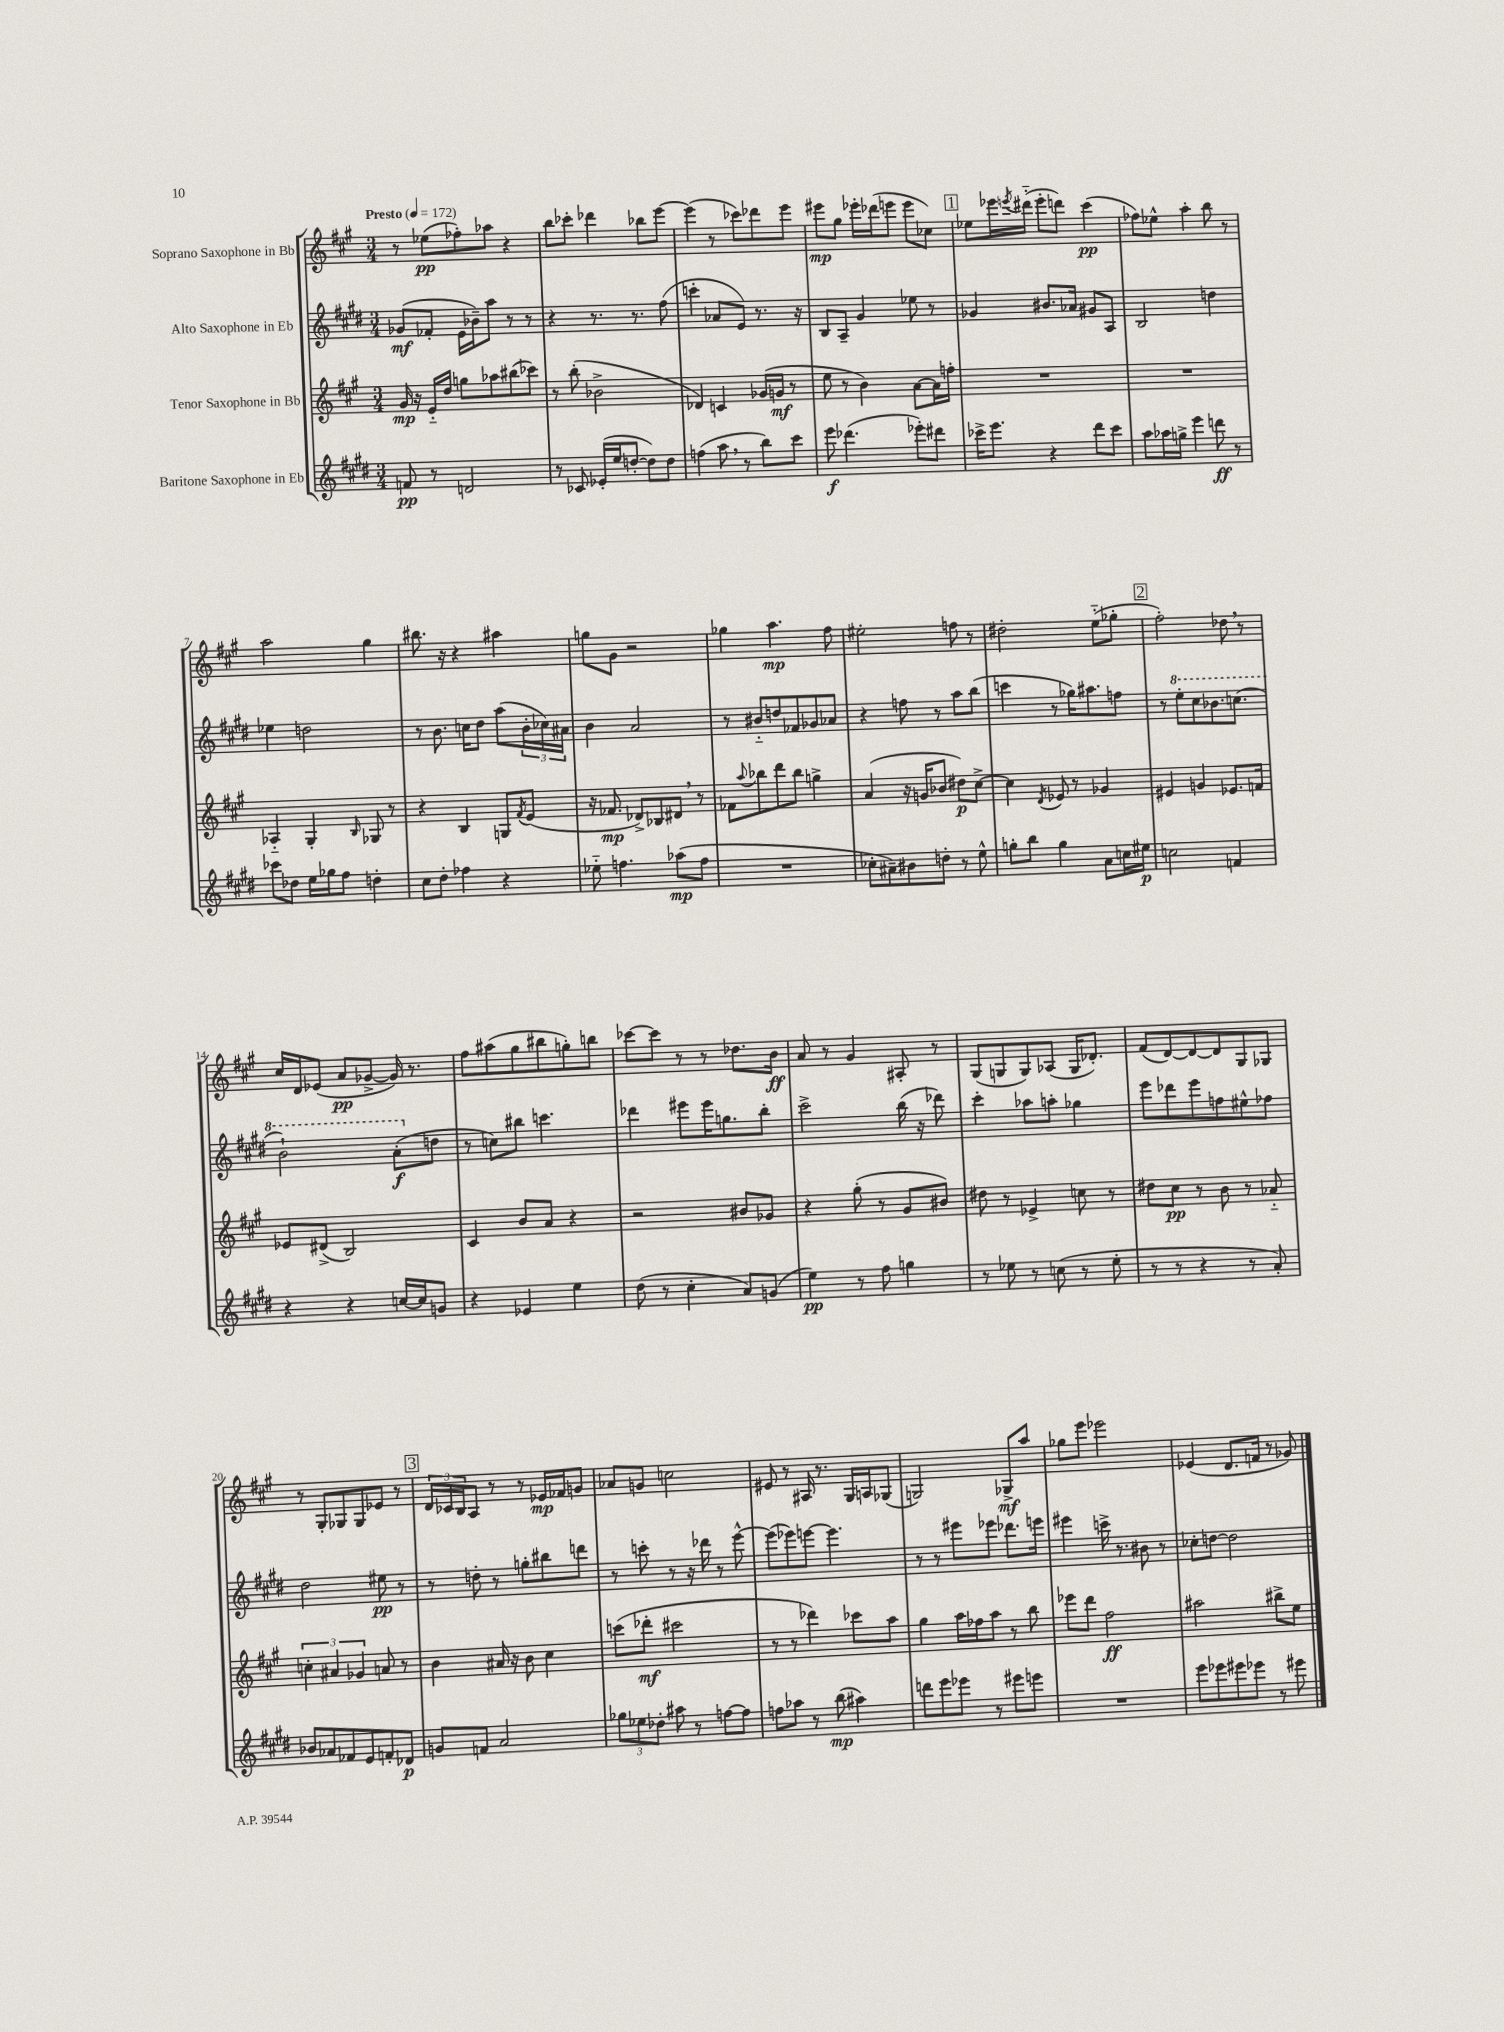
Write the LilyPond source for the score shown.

<<
\new StaffGroup <<
\new Staff = "s0" \with { instrumentName = "Soprano Saxophone in Bb" } {
    \clef treble \key a \major \numericTimeSignature \time 3/4 \tempo "Presto" 4 = 172
    r8 ees''8\pp( fes''8-.) aes''8 r4 |
    b''8 ces'''8-. des'''4 bes''8 e'''8~ |
    e'''4( r8 ces'''8) des'''8 e'''8 |
    eis'''8\mp gis''8 ees'''16-. des'''16( e'''8 e'''8 ces''8) |
    \mark \markup { \box "1" } ees''8 ees'''16 \acciaccatura { e'''8 } dis'''16-_( e'''8-. d'''8) cis'''4\pp( |
    fes''8) ees''8-^ a''4-. b''8 r8 |
    a''2 gis''4 |
    bis''8. r16 r4 ais''4 |
    g''8 gis'8 r2 |
    ges''4 a''4.\mp fis''8 |
    eis''2-. f''8 r8 |
    dis''2-. e''8-_( ges''8-. |
    \mark \markup { \box "2" } fis''2-.) des''8 \breathe r8 |
    cis''16 d'16 ees'8( a'8\pp ges'8~-> ges'16) r8. |
    fis''8 ais''8( gis''8 bis''8 g''8-.) b''8 |
    ces'''8~ ces'''8 r8 r8 des''8. b'16\ff |
    a'8 r8 gis'4 ais8-. r8 |
    gis8( g8 g8) aes8( g16 des'8.-.) |
    fis'8( d'8~) d'8~ d'8 gis8 ges8 |
    r8 gis8-. ges8 ges8 ees'8 r8 |
    \mark \markup { \box "3" } \tuplet 3/2 { d'16 ces'16 b16 } a8 r8 r8 ees'16\mp fes'16 g'8 |
    aes'8 g'8 c''2 |
    eis'8 r8 ais16 r8. gis16 a16 ges8( |
    g2) ges8->\mf a''8 |
    ges''8 e'''8 ees'''2 |
    ees'4( d'8. f'16 r8 ges'8) \bar "|." |
}
\new Staff = "s1" \with { instrumentName = "Alto Saxophone in Eb" } {
    \clef treble \key e \major \numericTimeSignature \time 3/4
    ges'8\mf( fes'8-. e'16 bes'16--) a''8 r8 r8 |
    r4 r8. r8. fis''8( |
    c'''4-. aes'8 e'8) r8. r16 |
    b8 a8-- gis'4 ees''8 r8 |
    \mark \markup { \box "1" } ges'4 bis'8. aes'16 gis'8 a8 |
    b2 d''4 |
    ees''4 d''2 |
    r8 b'8. c''16 dis''8 a''8( \tuplet 3/2 { b'16-. ces''16) ais'16 } |
    b'4 a'2 |
    r8 bis'8-_ d''8 fes'8 ges'8 aes'8 |
    r4 f''8 r8 a''8 b''8( |
    c'''4 r8 ges''16) ais''8. f''8 |
    \mark \markup { \box "2" } r8 \ottava #1 e'''8-. cis'''8 bes''8. c'''8.( |
    b''2-!) a''8-.\f( \ottava #0 d''8 |
    r8 c''8) bis''8 c'''4. |
    des'''4 eis'''8 eis'''16 g''8. b''8-. |
    cis'''2-> b''16( r16 des'''8) |
    cis'''4-. aes''8 a''8-. ges''4 |
    e'''8 des'''8 e'''8 f''8 eis''8-^ fes''8 |
    dis''2 eis''8\pp r8 |
    \mark \markup { \box "3" } r8 d''8-. r8 g''8-. bis''8 d'''8 |
    r8 c'''8-. r8 r16 des'''16 r8 e'''8~-^ |
    e'''8( ees'''8) e'''8~ e'''4. |
    r8 r8 eis'''8 ees'''8 des'''8. e'''16 |
    eis'''4 c'''16-> r8. bis'8 r8 |
    ces''8-. d''8~ d''2 \bar "|." |
}
\new Staff = "s2" \with { instrumentName = "Tenor Saxophone in Bb" } {
    \clef treble \key a \major \numericTimeSignature \time 3/4
    gis'16\mp r16 e'16-_ d''16 g''8 aes''8 bis''8( ces'''8) |
    r8 b''8-.( bes'2-> |
    des'4) c'4 ges'16( g'16\mf r8 |
    e''8 r8 b'4) a'8~ a'16 f''16-. |
    \mark \markup { \box "1" } R2. |
    R2. |
    aes4-_ gis4-. \grace { b16 } ges8 r8 |
    r4 b4 g8 \acciaccatura { fis'8 } e'8( |
    r16 fes'8.\mp des'8->) bes8 dis'8 \breathe r8 |
    fes'8 \appoggiatura { a''8 } bes''8 d'''8 bes''8 g''4-> |
    a'4( r16 g'16 bes'8 dis''8\p) cis''8~-> |
    cis''4 \acciaccatura { d'8 } ees'8 r8 ges'4 |
    \mark \markup { \box "2" } eis'4 g'4 ees'8. f'16 |
    ees'8 dis'8->( b2) |
    cis'4 b'8 a'8 r4 |
    r2 bis'8 ges'8 |
    r4 gis''8-.( r8 gis'8 bis'8) |
    dis''8 r8 ees'4-> c''8 r8 |
    dis''8 cis''8\pp r8 b'8 r8 aes'8-_ |
    \tuplet 3/2 { c''4-. ais'4 ges'4 } a'8 r8 |
    \mark \markup { \box "3" } b'4 ais'16 r16 b'8 cis''4 |
    c'''8( des'''8-.\mf cis'''2 |
    r8 r8 des'''4) ces'''8 a''8 |
    gis''4 a''16 fes''16 a''8 r8 b''8 |
    ees'''8 d'''8 fis''2\ff |
    ais''2 bis''8-> e''8 \bar "|." |
}
\new Staff = "s3" \with { instrumentName = "Baritone Saxophone in Eb" } {
    \clef treble \key e \major \numericTimeSignature \time 3/4
    f'8\pp r8 d'2 |
    r8 ces'8 ees'16-.( e''16 d''8~-. d''8) d''8 |
    f''4( a''8 \breathe r8 b''8) cis'''8 |
    e'''8\f des'''4.( ees'''8-.) dis'''8 |
    \mark \markup { \box "1" } ces'''16-> e'''8. r4 dis'''8 ces'''8 |
    a''8 aes''16 g''16-> e'''4 d'''8\ff r8 |
    ces'''8 des''8 e''16 ges''16 fis''8 d''4-. |
    cis''8 dis''8-. fes''4 r4 |
    ees''8-_ f''4. aes''8\mp( f''8 |
    R2. |
    ces''8-. ais'8--) bis'8 d''8-. r8 e''8-^ |
    g''8-. b''8 g''4 a'8 c''16 eis''16\p |
    \mark \markup { \box "2" } c''2 f'4 |
    r4 r4 c''16~ c''16 g'8 |
    r4 ees'4 e''4 |
    dis''8( r8 cis''4-. a'8) g'8( |
    e''4\pp) r8 fis''8 g''4 |
    r8 ees''8 r8 c''8( r8 ees''8-. |
    r8 r8 r4 r8 a'8-.) |
    bes'8 aes'8 fes'8 e'8 f'8-. des'8\p |
    \mark \markup { \box "3" } g'8 f'8 a'2 |
    \tuplet 3/2 { ges''8 ees''8 des''8-. } ais''8 r8 f''8~ f''8 |
    f''8 aes''8 r8 b''8\mp( ais''4) |
    d'''8 e'''8 ees'''8 r8 eis'''8 e'''8 |
    R2. |
    e'''8 ees'''8 eis'''8 ees'''8 r8 eis'''8 \bar "|." |
}
>>
>>
